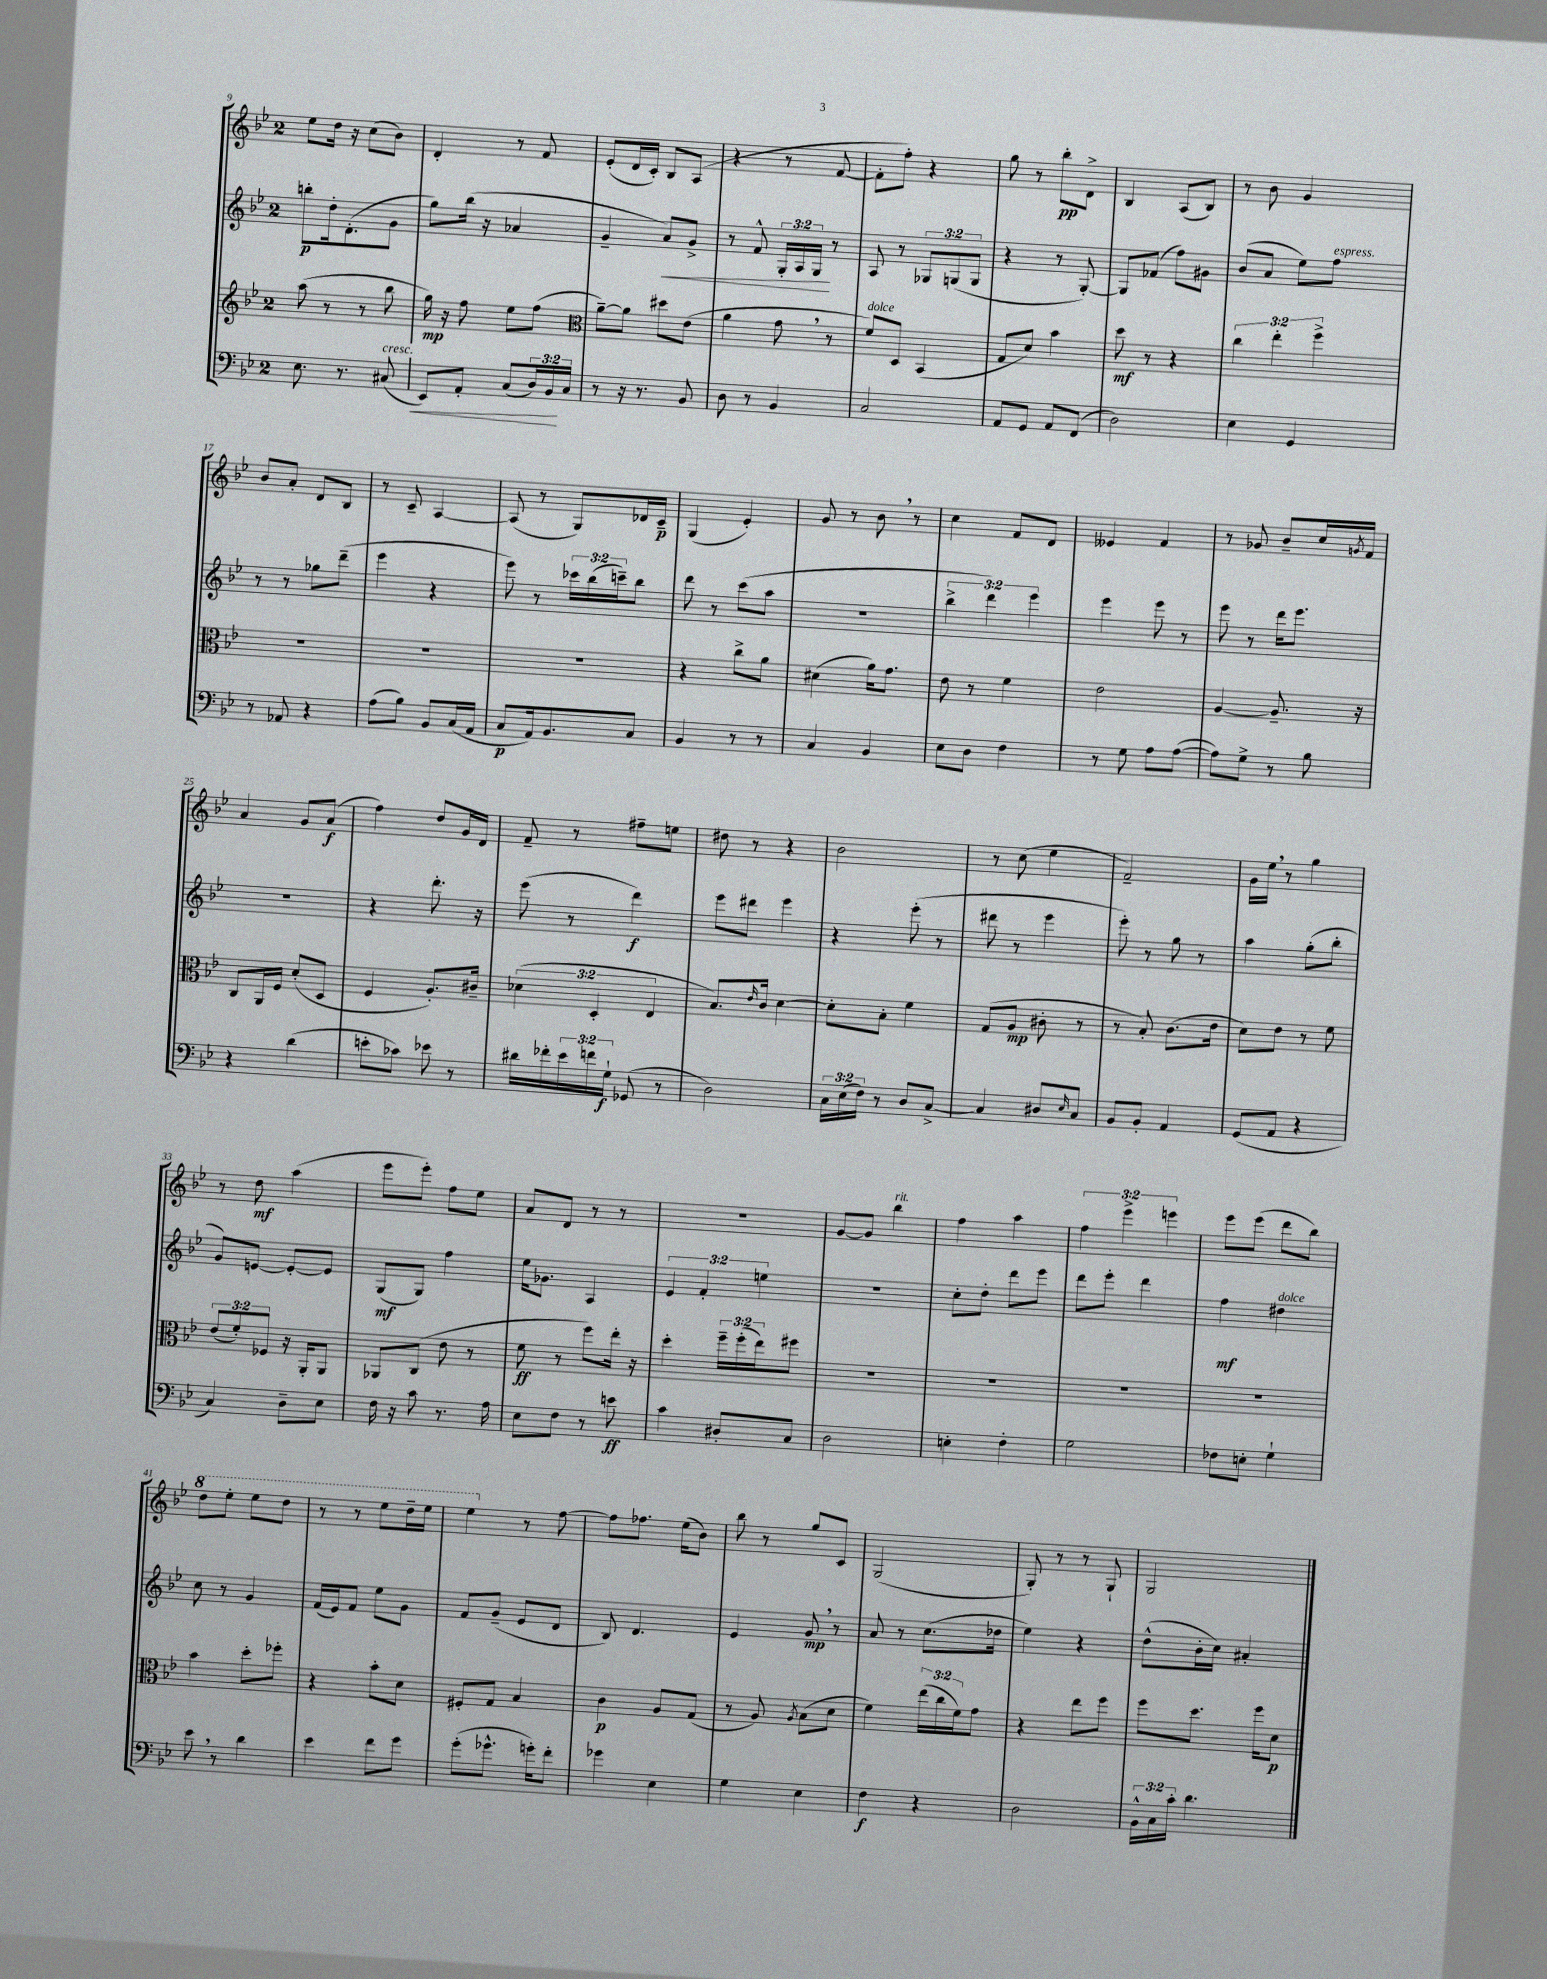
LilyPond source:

<<
\new StaffGroup <<
\new Staff = "s0" {
    \clef treble \key bes \major \once \override Staff.TimeSignature.style = #'single-digit \time 2/4 \override Staff.TupletNumber.text = #tuplet-number::calc-fraction-text
    ees''8 d''16 r16 c''8( bes'8) |
    d'4-. r8 f'8 |
    ees'8-.( d'16 c'16-.) bes8 a8( |
    r4 r8 f'8~ |
    f'8-. f''8-.) r4 |
    g''8 r8 bes''8-.\pp d'8-> |
    bes4 a8( bes8) |
    r8 bes'8 g'4 |
    bes'8 a'8-. d'8 bes8 |
    r8 c'8-- a4~ |
    a8( r8 g8) des'16 c'16--\p |
    g4( ees'4-.) |
    g'8 r8 bes'8 \breathe r8 |
    c''4 f'8 d'8 |
    eeses'4 f'4 |
    r8 ges'8 bes'8-- c''16 \acciaccatura { g'8 } f'16 |
    a'4 g'8 a'8\f( |
    f''4) d''8 g'16 d'16 |
    f'8-- r8 fis''8-- e''8 |
    dis''8 r8 r4 |
    bes'2 |
    r8 c''8( ees''4 |
    f'2--) |
    g'16 ees''16 \breathe r8 g''4 |
    r8 d''8\mf a''4( |
    ees'''8 ees'''8-.) f''8 ees''8 |
    a'8 d'8 r8 r8 |
    r2 |
    g'8~ g'8 bes''4^\markup { \italic "rit." } |
    f''4 a''4 |
    \tuplet 3/2 { f''4 ees'''4-> e'''4 } |
    ees'''8 ees'''8( d'''8 bes''8) |
    \ottava #1 d'''8 ees'''8-. ees'''8 d'''8 |
    r8 r8 ees'''8 d'''16-- ees'''16 |
    ees'''4 \ottava #0 r8 f''8~ |
    f''8 fes''8. ees''16( bes'8) |
    bes''8 r8 g''8 c'8 |
    g2( |
    g8-.) r8 r8 g8-! |
    g2 \bar "|." |
}
\new Staff = "s1" {
    \clef treble \key bes \major \once \override Staff.TimeSignature.style = #'single-digit \time 2/4 \override Staff.TupletNumber.text = #tuplet-number::calc-fraction-text
    b''8-.\p d''16-. d'8.-.( g'8 |
    g''8) bes''16( r16 aes'4 |
    g'4-- a'8\<) g'8-> |
    r8 f'8-^ \tuplet 3/2 { g16-. a16 g16\! } r8 |
    a8 r8 \tuplet 3/2 { ges8 g8( g8 } |
    r4 r8 g8~-.) |
    g8 fes'8( f''8) gis'8 |
    bes'8( a'8 ees''8) f''8^\markup { \italic "espress." } |
    r8 r8 ges''8 d'''8--( |
    ees'''4 r4 |
    ees'''8) r8 \tuplet 3/2 { ces'''16 bes''16( c'''16--) } bes''8 |
    d'''8 r8 c'''8( a''8 |
    R2 |
    \tuplet 3/2 { bes''4-> d'''4) ees'''4 } |
    ees'''4 ees'''8 r8 |
    ees'''8 r8 d'''16 ees'''8. |
    R2 |
    r4 d'''8.-. r16 |
    ees'''8( r8 d'''4\f) |
    ees'''8 dis'''8 ees'''4 |
    r4 ees'''8-.( r8 |
    dis'''8 r8 ees'''4 |
    ees'''8-.) r8 g''8 r8 |
    a''4 g''8-.( bes''8-. |
    g'8) e'8~ e'8~-. e'8 |
    g8\mf( g8) f''4 |
    ees''16 ges'8. a4 |
    \tuplet 3/2 { ees'4 f'4-. e''4 } |
    r2 |
    c''8-. d''8-. d'''8 ees'''8 |
    d'''8 ees'''8-. d'''4 |
    f''4\mf dis''4^\markup { \italic "dolce" } |
    c''8 r8 g'4 |
    f'16( ees'16) f'8 ees''8 g'8 |
    f'8 g'8--( ees'8 d'8 |
    bes8) d'4. |
    ees'4 g'8\mp \breathe r8 |
    a'8 r8 c''8.( des''16 |
    ees''4) r4 |
    d''8-^( bes'16-. c''16) ais'4-. \bar "|." |
}
\new Staff = "s2" {
    \clef treble \key bes \major \once \override Staff.TimeSignature.style = #'single-digit \time 2/4 \override Staff.TupletNumber.text = #tuplet-number::calc-fraction-text
    a''8( r8 r8 bes''8 |
    g''16\mp) r16 f''8 ees''8 f''8( |
    \clef alto a'8~--) a'8 dis''8 ees'8( |
    a'4 g'8 \breathe r8 |
    f'8^\markup { \italic "dolce" }) d8 bes,4( |
    g8 d'8) bes'4 |
    d''8\mf r8 r4 |
    \tuplet 3/2 { c''4 ees''4-. f''4-> } |
    R2 |
    R2 |
    R2 |
    r4 c''8-> a'8 |
    dis'4( a'16) g'8. |
    ees'8 r8 f'4 |
    ees'2 |
    a4~ a8.-- r16 |
    c8 a,16 f16 d'8-.( d8 |
    f4 a8.-.) cis'16-- |
    \tuplet 3/2 { des'4( d4-. ees4 } |
    bes8.) \grace { ees'16 } c'16 d'4~ |
    d'8-. bes8-. f'4 |
    g8( a8\mp cis'8-. r8 |
    r8 bes8-.) c'8.( ees'16 |
    d'8) ees'8 r8 f'8 |
    \tuplet 3/2 { ees'8( f'8-.) fes8 } r16 a,16-. a,8 |
    aes,8 c8( ees'8 r8 |
    f'8\ff r8 f''8) ees''16-. r16 |
    d''4-. \tuplet 3/2 { f''16-- f''16-.( ees''16) } fis''8 |
    R2 |
    R2 |
    R2 |
    R2 |
    bes'4 d''8-. fes''8-. |
    r4 bes'8-. d'8 |
    fis8-. g8 bes4 |
    c'4\p a8 g8( |
    r8 a8) \acciaccatura { a8 } bes8( d'8 |
    f'4) \tuplet 3/2 { ees''16( c''16 f'16) } g'8 |
    r4 ees''8 f''8 |
    f''8 d''8. f''16 d'8\p \bar "|." |
}
\new Staff = "s3" {
    \clef bass \key bes \major \once \override Staff.TimeSignature.style = #'single-digit \time 2/4 \override Staff.TupletNumber.text = #tuplet-number::calc-fraction-text
    ees8. r8. cis8\<^\markup { \italic "cresc." }( |
    ees,8) a,8-. c8( \tuplet 3/2 { d16) bes,16\! c16 } |
    r8 r16 r8. bes,8 |
    d8 r8 bes,4 |
    c2 |
    a,8 g,8 a,8 f,8( |
    d2) |
    ees4 g,4 |
    r8 aes,8 r4 |
    a8( bes8) bes,8 c16( a,16 |
    c8\p a,16) bes,8. c8 |
    bes,4 r8 r8 |
    c4 bes,4 |
    ees8 d8 f4 |
    r8 g8 a8 a8~( |
    a8) g8-> r8 bes8 |
    r4 d'4( |
    e'8-. ces'8) ees'8 r8 |
    dis'16 fes'16-. \tuplet 3/2 { ees'16 f'16 g16-!\f } ges,8( r8 |
    d2) |
    \tuplet 3/2 { c16 ees16( f16) } r8 d8 c8~-> |
    c4 dis8 \grace { ees16 } c8 |
    bes,8 bes,8-. a,4 |
    g,8( a,8 r4 |
    c4) d8-- ees8 |
    f16 r16 c'8 r8. a16 |
    ees8 f8 r8 e'8\ff |
    c'4 dis8-. c8 |
    d2 |
    e4-. f4-. |
    g2 |
    fes8 e8-. g4-! |
    ees'8 \breathe r8 d'4 |
    ees'4 f'8 g'8 |
    g'8-.( ges'8.-^ g'16-.) f'8-. |
    ges'4 ees4 |
    g4 ees4 |
    f4\f r4 |
    d2 |
    \tuplet 3/2 { bes,16-^ c16 c'16-. } d'4. \bar "|." |
}
>>
>>
\layout { \context { \Score currentBarNumber = #9 } }
